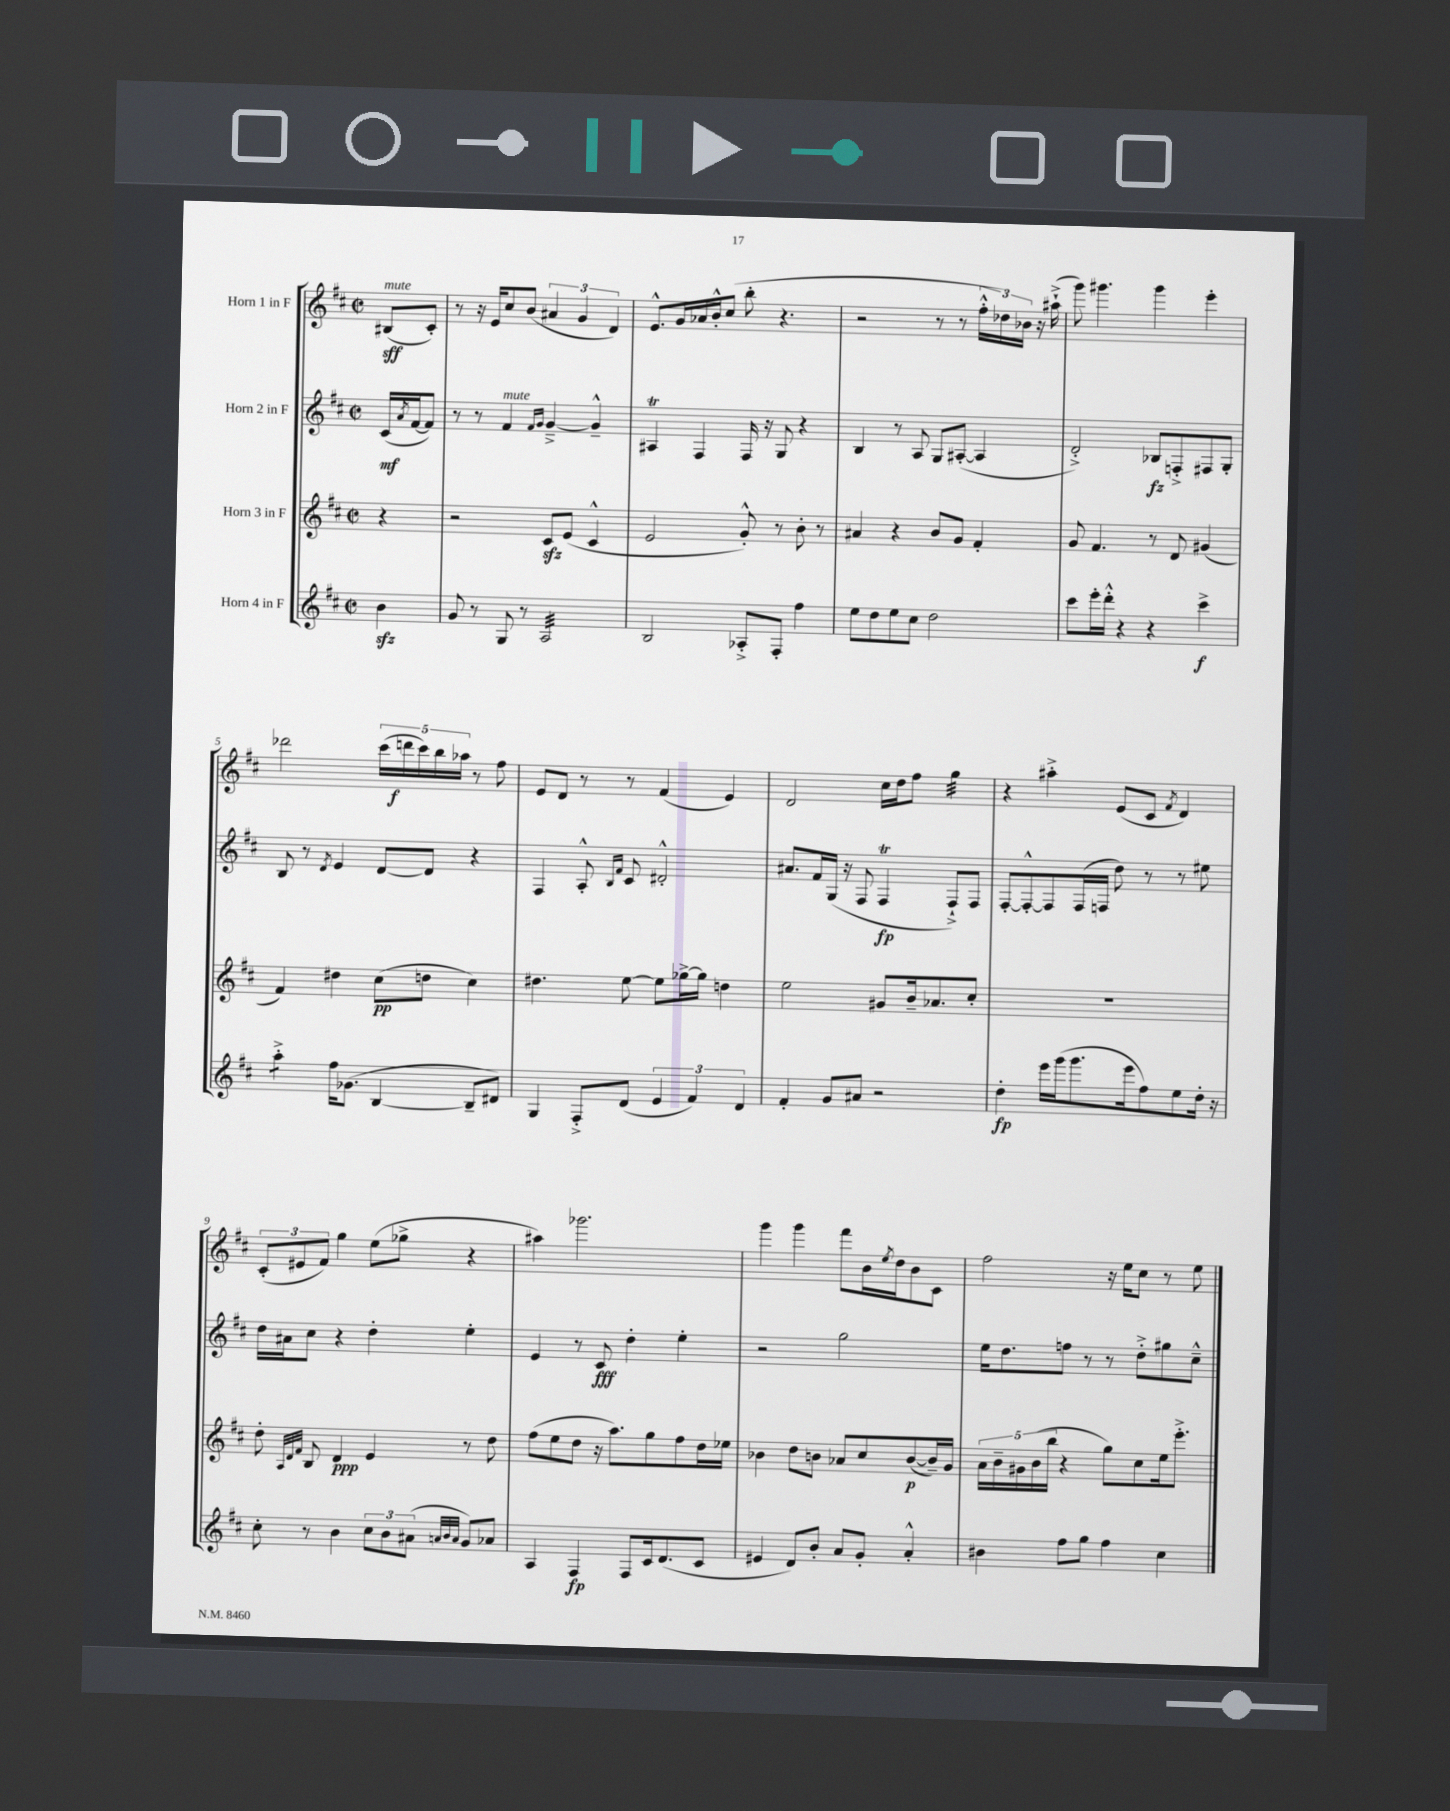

**kern	**kern	**kern	**kern
*staff4	*staff3	*staff2	*staff1
*clefG2	*clefG2	*clefG2	*clefG2
*k[f#c#]	*k[f#c#]	*k[f#c#]	*k[f#c#]
*M2/2	*M2/2	*M2/2	*M2/2
*met(c|)	*met(c|)	*met(c|)	*met(c|)
4b\	4r	(16c#/LL	(8B#/L
.	.	8qa/	.
.	.	[16f#/J	.
.	.	8f#/]J)	8c#'/J)
=	=	=	=
8g/	2r	8r	8r
8r	.	8r	16r
.	.	.	16e/LK
8G/	.	4f#/	8cc#/
8r	.	.	(8b/J
.	.	16qqf#/LL	.
.	.	16qqg/JJ	.
2A/	8c#/L	[4g~^/	6a#/
.	(8e/J	.	.
.	.	.	6g/
.	4c#^^/	4g~^^/]	.
.	.	.	6d/)
=	=	=	=
2B/	2e/	4A#/	8.e^^/L
.	.	.	16g/L
.	.	4F#/	16a-/
.	.	.	16b'^^/J
.	.	.	(8cc#/J
8A-'^/L	8g'^^/)	16F#/	8bb'\
.	.	16r	.
8F#'/J	8r	8G/	4.r
4ff#\	8b'\	4r	.
.	8r	.	.
=	=	=	=
8ee\L	4a#/	4B/	2r
8dd\	.	.	.
8ee\	4r	8r	.
8cc#\J	.	8A/	.
2dd\	8b/L	8G/L	8r
.	8g/J	([8A#'/J	8r
.	4f#'/	4A#/]	24ff#'^^\LL
.	.	.	24dd-\)
.	.	.	24b-\JJ
.	.	.	16r
.	.	.	(16aa#`^\
=	=	=	=
8ccc#\L	8g/	2d'^/)	8ggg\)
16eee'\L	4.f#/	.	4.ggg#\
16ddd'^^\JJ	.	.	.
4r	.	.	.
4r	8r	8B-/L	4ggg#\
.	8d/	8F'^/	.
4ccc#^\	(4g#/	8F#/	4eee'\
.	.	8G'/J	.
=	=	=	=
4aa'^\	4f#/)	8B/	2ddd-\
.	.	8r	.
.	.	8qd/	.
16ff#\LK	4dd#\	4e/	.
(8.g-\J	.	.	.
[4B/	(8cc#\L	[8d/L	(20ccc#\LL
.	.	.	20ddd\
.	.	.	20ccc#\)
.	8dd\J	8d/]J	.
.	.	.	20bb\
.	.	.	20aa-\JJ
8B~/]L	4cc#\)	4r	8r
8d#/J)	.	.	8ff#\
=	=	=	=
4G/	4.dd#\	4F#/	8e/L
.	.	.	8d/J
8F#'^/L	.	8A'^^/	8r
.	.	16qqB/LL	.
.	.	16qqf#/JJ	.
(8d/J	[8ee\	8c#/	8r
6e/	8ee\]L	2d#'^^/	(4f#/
.	[16gg-^\L	.	.
6f#/)	.	.	.
.	16gg-\]JJ	.	.
.	4dd\	.	4e/)
6d/	.	.	.
=	=	=	=
4f#'/	2ee\	8.a#/L	2d/
.	.	16f#/L	.
8g/L	.	(16G/JJ	.
.	.	16r	.
8a#/J	.	8F#/	.
2r	8g#/L	4F#/	16cc#\LL
.	.	.	16dd\J
.	16b~/k	.	8ff#\J
.	8.a-/	.	.
.	.	8F#`^/L)	4gg\
.	8cc#'/J	8F#/J	.
=	=	=	=
4dd'\	1r	[8F#'/L	4r
.	.	8F#'^^/_	.
16eee\LL	.	8F#/]	4aa#'^\
(16ggg\J	.	.	.
8.ggg\	.	(16F#/L	.
.	.	16F/JJ	.
.	.	8dd\)	(8e/L
16eee\k	.	.	.
8ff#\)	.	8r	8c#/J
.	.	.	8qf#/
8ee\	.	8r	4d/)
16dd'\Jk	.	8ee#\	.
16r	.	.	.
=	=	=	=
8cc#'\	8dd'\	16dd\LL	(12c#'/L
.	.	16a#\J	.
.	.	.	12e#/
.	32qqA/LLL	.	.
.	32qqd/	.	.
.	32qqf#/JJJ	.	.
8r	8B/	8cc#\J	.
.	.	.	12f#/J)
4b\	4d/	4r	4gg\
12cc#\L	4e/	4dd'\	(8ee\L
12b\	.	.	.
.	.	.	8gg-^\J
(12a#\J	.	.	.
32qqa/LLL	.	.	.
32qqb/	.	.	.
32qqa/JJJ	.	.	.
8g/L)	8r	4ee'\	4r
8a-/J	8dd\	.	.
=	=	=	=
4A/	(8ff#\L	4e/	4aa#\)
.	8ee\	.	.
4F#/	8dd\J	8r	2.ggg-\
.	16r	8c#/	.
.	8.aa\L)	.	.
8F#/L	.	4dd'\	.
16c#/k	8gg\	.	.
(8.d/	.	.	.
.	8ff#\	4ee'\	.
8c#/J	16dd\L	.	.
.	16ee-\JJ	.	.
=	=	=	=
4e#/	4b-\	2r	4ggg\
8d/L)	8dd\L	.	4ggg\
8b'/J	8b\J	.	.
8a/L	8a-/L	2gg\	8fff#\L
8g'/J	8cc#/	.	16b\L
.	.	.	8qee/
.	.	.	16dd\J
4a'^^/	([8b/	.	8b\
.	16b~/]L)	.	8c#\J
.	16g/JJ	.	.
=	=	=	=
4b#\	20a\LL	16ee\LK	2ff#\
.	20b~\	.	.
.	.	8.dd\	.
.	20g#\	.	.
.	(20b\	.	.
.	20bb\JJ	.	.
8ff#\L	4r	8ff\J	.
8gg\J	.	8r	.
4ff#\	8gg\L)	8r	16r
.	.	.	16ee\LK
.	8cc#\	8dd'^\L	8cc#\J
4cc#\	16ee\k	8gg#\	8r
.	8.eee'^\J	.	.
.	.	8cc#~^^\J	8ee\
==	==	==	==
*-	*-	*-	*-
